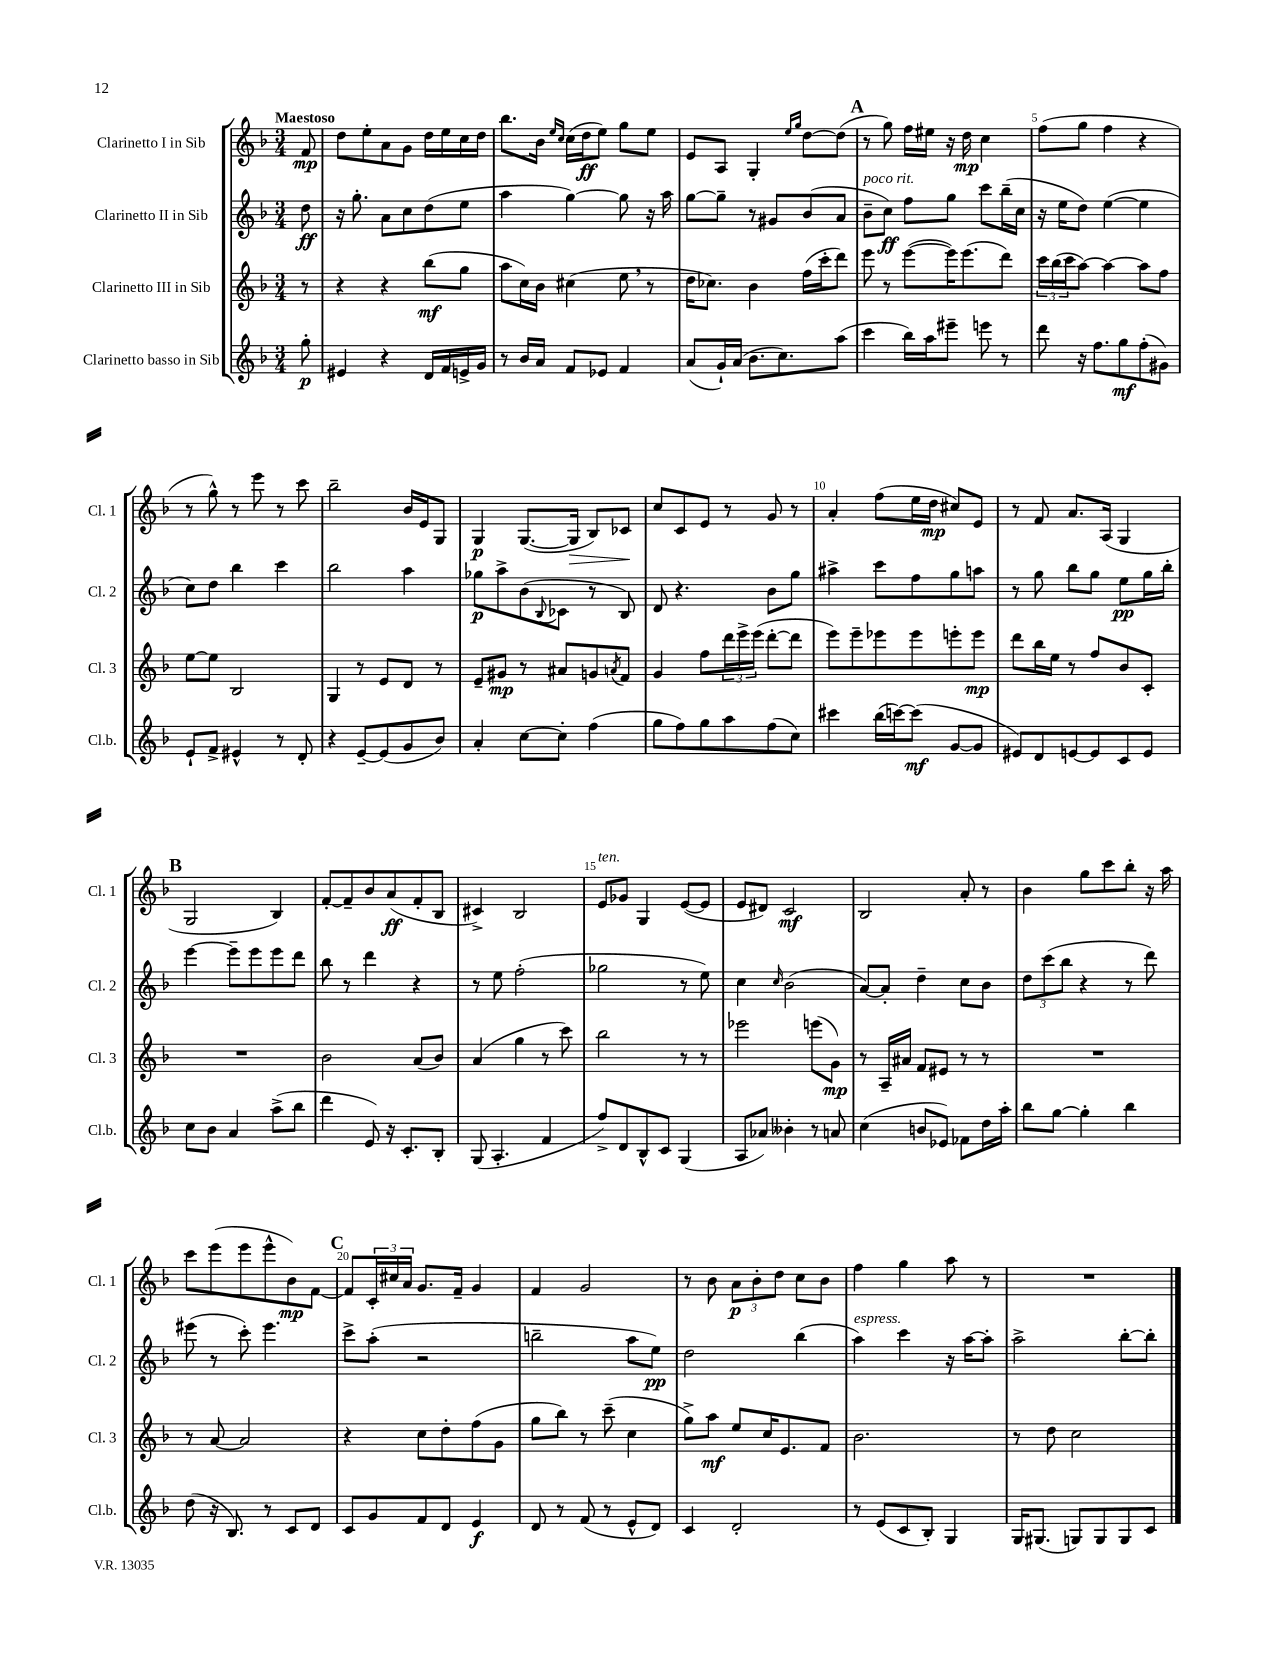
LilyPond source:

<<
\new StaffGroup <<
\new Staff = "s0" \with { instrumentName = "Clarinetto I in Sib" shortInstrumentName = "Cl. 1" } {
    \clef treble \key f \major \numericTimeSignature \time 3/4 \partial 8 \tempo "Maestoso"
    f'8\mp |
    d''8 e''8-. a'8 g'8 d''16 e''16 c''16 d''16 |
    bes''8. bes'16 \grace { e''16 c''16 } c''16( d''16\ff e''8) g''8 e''8 |
    e'8 a8 g4-. \grace { e''16 g''16 } d''8~ d''8( |
    \mark \markup { \bold "A" } r8 g''8) f''16 eis''16 r16 d''16\mp c''4 |
    f''8( g''8 f''4 r4 |
    r8 g''8-^) r8 e'''8 r8 c'''8 |
    bes''2-- bes'16 e'16 g8 |
    g4\p g8.~( g16\> bes8) ces'8\! |
    c''8 c'8 e'8 r8 g'8 r8 |
    a'4-. f''8( e''16 d''16\mp cis''8) e'8 |
    r8 f'8 a'8. a16( g4 |
    \mark \markup { \bold "B" } g2 bes4) |
    f'8~-. f'8-- bes'8 a'8\ff( f'8-. bes8 |
    cis'4->) bes2 |
    e'8^\markup { \italic "ten." } ges'8 g4 e'8~( e'8 |
    e'8 dis'8) c'2\mf |
    bes2 a'8-. r8 |
    bes'4 g''8 c'''8 bes''8-. r16 a''16 |
    c'''8 e'''8( e'''8 e'''8-^ bes'8\mp) f'8~ |
    \mark \markup { \bold "C" } f'8 \tuplet 3/2 { c'16-. cis''16 a'16 } g'8. f'16-- g'4 |
    f'4 g'2 |
    r8 bes'8 \tuplet 3/2 { a'8\p bes'8-. d''8 } c''8 bes'8 |
    f''4 g''4 a''8 r8 |
    R2. \bar "|." |
}
\new Staff = "s1" \with { instrumentName = "Clarinetto II in Sib" shortInstrumentName = "Cl. 2" } {
    \clef treble \key f \major \numericTimeSignature \time 3/4 \partial 8
    d''8\ff |
    r16 g''8.-. a'8 c''8 d''8( e''8 |
    a''4 g''4~) g''8 r16 a''16 |
    g''8~ g''8-- r8 gis'8 bes'8( a'8 |
    \mark \markup { \bold "A" } bes'8--^\markup { \italic "poco rit." } c''8\ff) f''8 g''8 c'''8 bes''16--( c''16 |
    r16 e''16 d''8) e''4~( e''4 |
    c''8) d''8 bes''4 c'''4 |
    bes''2 a''4 |
    ges''8\p a''8-> bes'8( \appoggiatura { bes8 } ces'8 r8 bes8) |
    d'8 r4. bes'8 g''8 |
    ais''4-> c'''8 f''8 g''8 a''8 |
    r8 g''8 bes''8 g''8 e''8\pp g''16 bes''16-. |
    \mark \markup { \bold "B" } e'''4~ e'''8-- e'''8 e'''8 d'''8 |
    bes''8 r8 d'''4 r4 |
    r8 e''8 f''2-.( |
    ges''2 r8 e''8) |
    c''4 \grace { c''16 } bes'2( |
    a'8~) a'8-. d''4-- c''8 bes'8 |
    \tuplet 3/2 { d''8 c'''8( bes''8 } r4 r8 d'''8) |
    eis'''8( r8 c'''8-.) eis'''4. |
    \mark \markup { \bold "C" } c'''8-> a''8-.( r2 |
    b''2-- a''8 e''8\pp) |
    d''2 bes''4( |
    a''4^\markup { \italic "espress." }) c'''4 r16 a''16~ a''8-. |
    a''2-> bes''8~-. bes''8-. \bar "|." |
}
\new Staff = "s2" \with { instrumentName = "Clarinetto III in Sib" shortInstrumentName = "Cl. 3" } {
    \clef treble \key f \major \numericTimeSignature \time 3/4 \partial 8
    r8 |
    r4 r4 bes''8\mf( g''8 |
    a''8 c''16) bes'16 cis''4( e''8 \breathe r8 |
    d''16 ces''8.) bes'4 f''16( c'''16-. d'''8) |
    \mark \markup { \bold "A" } e'''8 r8 e'''8~( e'''16) e'''8.( d'''8) |
    \tuplet 3/2 { c'''16 bes''16( c'''16 } a''8~) a''4~ a''8 f''8 |
    e''8~ e''8 bes2 |
    g4 r8 e'8 d'8 r8 |
    e'8-- gis'8\mp r8 ais'8 g'8 \acciaccatura { a'8 } f'8 |
    g'4 f''8 \tuplet 3/2 { d'''16 e'''16-> e'''16( } d'''8~-. d'''8 |
    e'''8) e'''8-- ees'''8 ees'''8 e'''8-. e'''8\mp |
    d'''8 bes''16 e''16 r8 f''8 bes'8 c'8-. |
    \mark \markup { \bold "B" } R2. |
    bes'2 a'8( bes'8) |
    a'4( g''4 r8 c'''8) |
    bes''2 r8 r8 |
    ees'''2 e'''8( g'8\mp) |
    r8 a16-- ais'16 f'8 eis'8 r8 r8 |
    R2. |
    r8 a'8~ a'2 |
    \mark \markup { \bold "C" } r4 c''8 d''8-. f''8( g'8 |
    g''8 bes''8) r8 c'''8--( c''4 |
    g''8->) a''8\mf e''8 c''16 e'8. f'8 |
    bes'2. |
    r8 d''8 c''2 \bar "|." |
}
\new Staff = "s3" \with { instrumentName = "Clarinetto basso in Sib" shortInstrumentName = "Cl.b." } {
    \clef treble \key f \major \numericTimeSignature \time 3/4 \partial 8
    g''8-.\p |
    eis'4 r4 d'16 f'16 e'16-> g'16 |
    r8 bes'16 a'16 f'8 ees'8 f'4 |
    a'8( g'16-!) a'16( bes'8. c''8.) a''8( |
    \mark \markup { \bold "A" } c'''4 bes''16) a''16 eis'''8-- e'''8 r8 |
    d'''8 r16 f''8. g''8\mf f''8-.( gis'8) |
    e'8-! f'8-> eis'4-^ r8 d'8-. |
    r4 e'8~-- e'8( g'8 bes'8) |
    a'4-. c''8~ c''8-. f''4( |
    g''8 f''8) g''8 a''8 f''8( c''8) |
    cis'''4 bes''16( c'''16~) c'''8\mf( g'8~ g'8 |
    eis'8) d'8 e'8~ e'8 c'8 e'8 |
    \mark \markup { \bold "B" } c''8 bes'8 a'4 a''8->( bes''8 |
    d'''4 e'8) r16 c'8.-. bes8-. |
    g8( a4.-. f'4 |
    f''8->) d'8 bes8-^ c'8 g4( |
    a8 aes'8) beses'4-. r8 a'8 |
    c''4( b'8 ees'8) fes'8 d''16 a''16-. |
    bes''8 g''8~ g''4-. bes''4 |
    d''8( r16 bes8.) r8 c'8 d'8 |
    \mark \markup { \bold "C" } c'8 g'8 f'8 d'8 e'4\f |
    d'8 r8 f'8( r8 e'8-^ d'8) |
    c'4 d'2-. |
    r8 e'8( c'8 bes8-.) g4 |
    g16 gis8.( g8) g8 g8 c'8 \bar "|." |
}
>>
>>
\layout { \context { \Score \override BarNumber.break-visibility = ##(#f #t #t) barNumberVisibility = #(every-nth-bar-number-visible 5) } }
